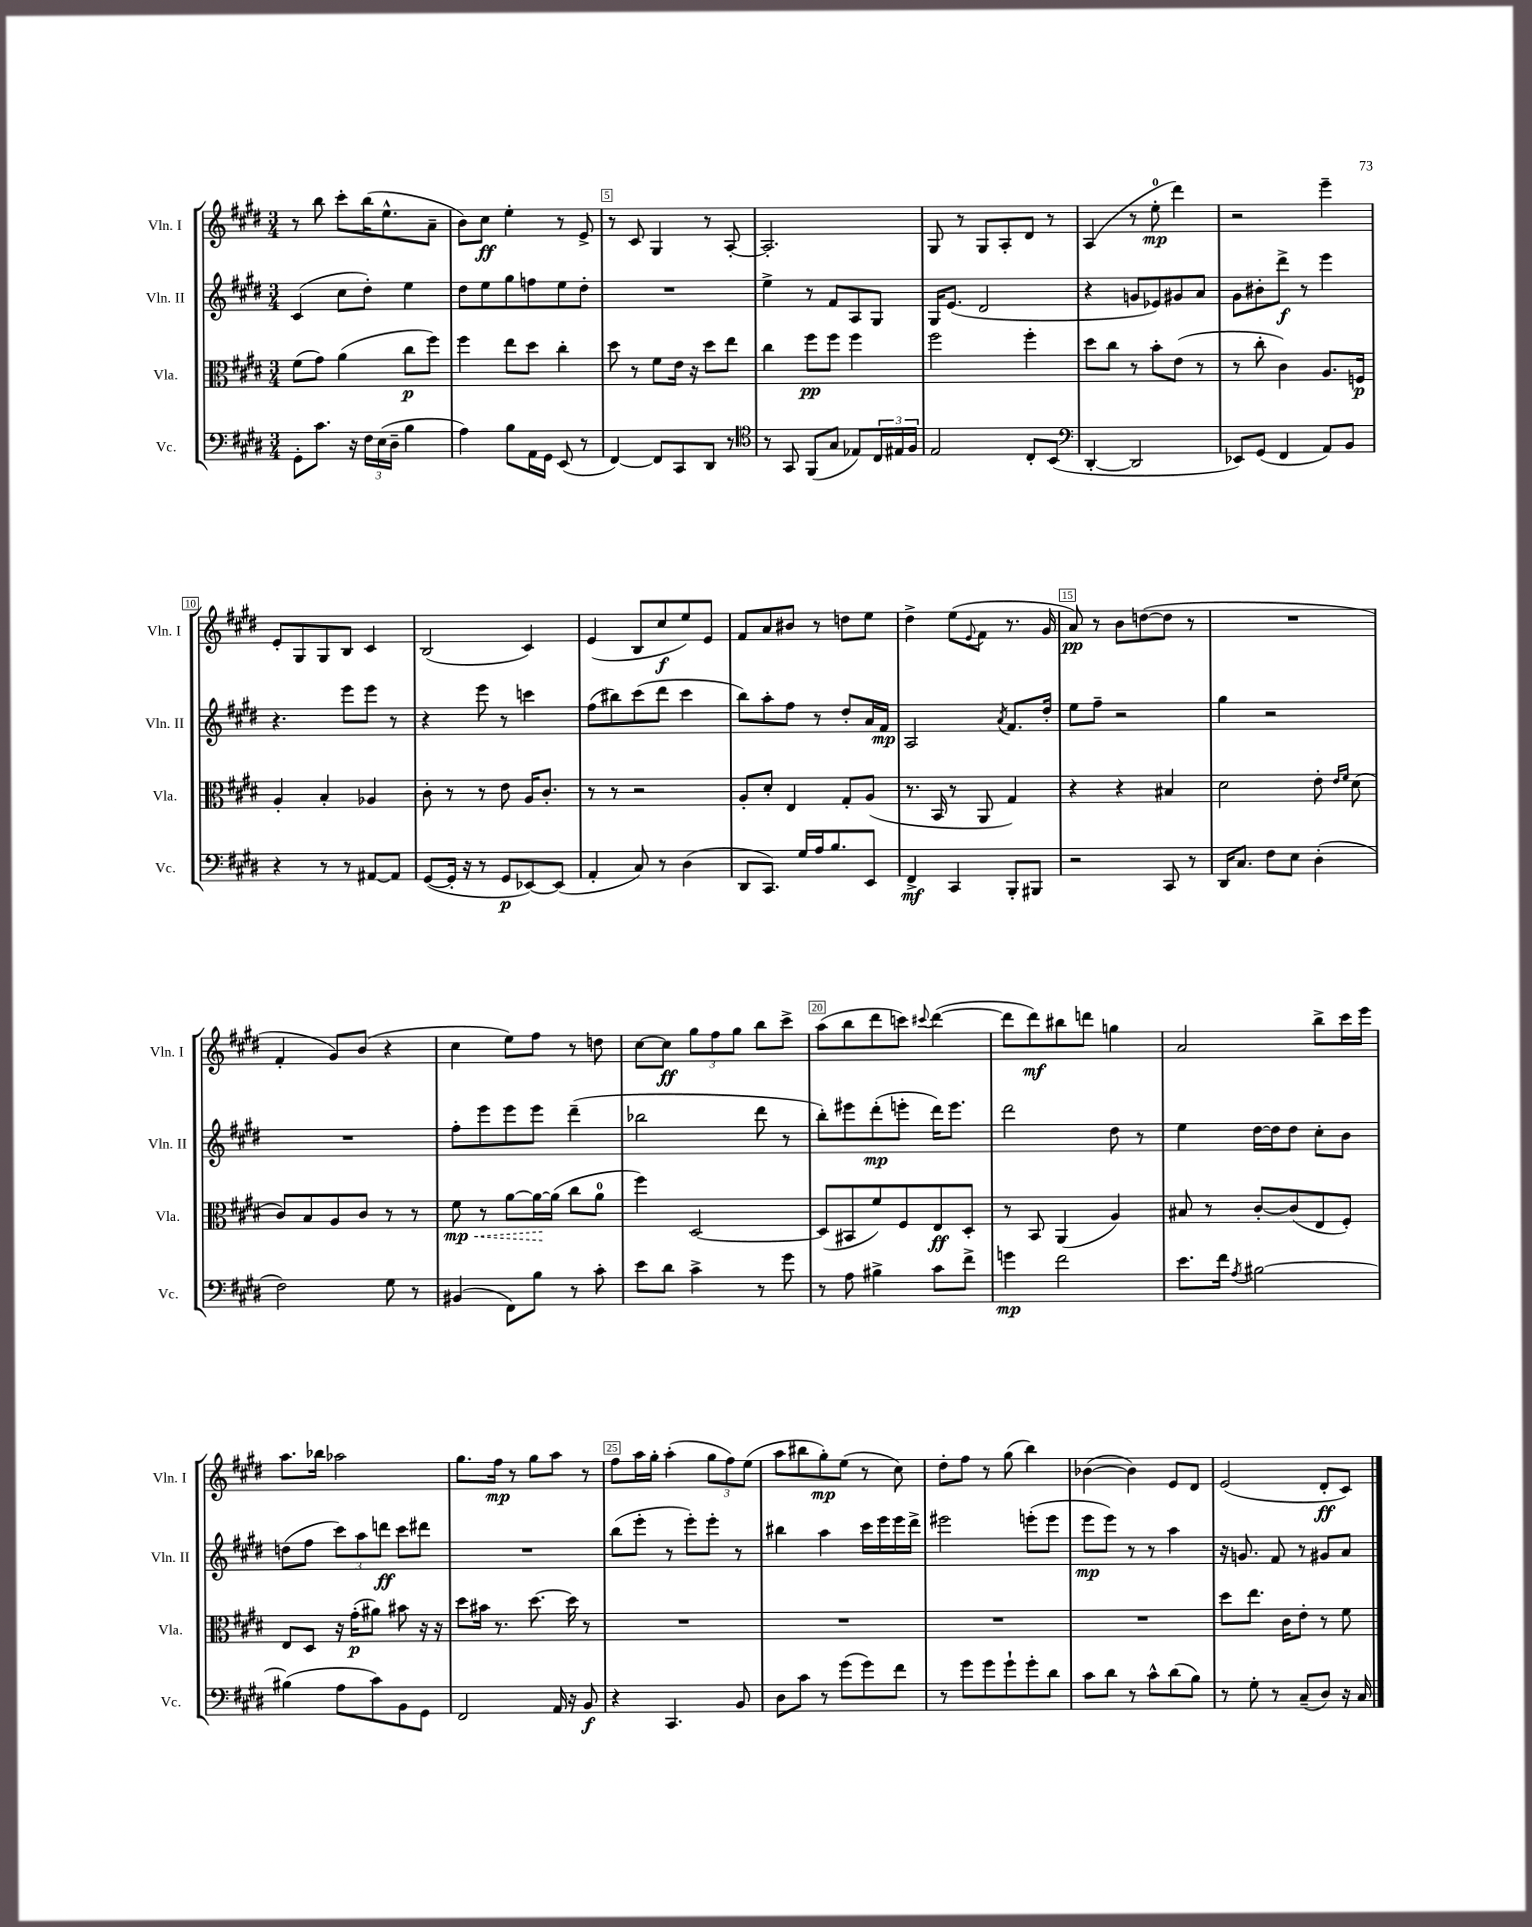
<<
\new StaffGroup <<
\new Staff = "s0" \with { instrumentName = "Vln. I" shortInstrumentName = "Vln. I" } {
    \clef treble \key e \major \numericTimeSignature \time 3/4
    r8 b''8 cis'''8-. b''16( e''8.-^ a'8-- |
    b'8) cis''8\ff e''4-. r8 e'8-> |
    r8 cis'8 gis4 r8 a8~-. |
    a2.-. |
    gis8 r8 gis8 a8-. dis'8 r8 |
    a4( r8 e''8-0-.\mp dis'''4) |
    r2 e'''4-- |
    e'8-. gis8 gis8 b8 cis'4 |
    b2( cis'4) |
    e'4( b8 cis''8\f e''8) e'8 |
    fis'8 a'8 bis'8 r8 d''8 e''8 |
    dis''4-> e''8( \appoggiatura { e'8 } fis'8 r8. gis'16 |
    a'8\pp) r8 b'8 d''8~( d''8 r8 |
    R2. |
    fis'4-. gis'8) b'8( r4 |
    cis''4 e''8) fis''8 r8 d''8 |
    cis''8~ cis''8\ff \tuplet 3/2 { gis''8 fis''8 gis''8 } b''8 cis'''8-> |
    a''8( b''8 dis'''8 c'''8) \appoggiatura { cis'''8 } dis'''4~( |
    dis'''8 dis'''8\mf) bis''8 d'''8 g''4 |
    a'2 b''8-> cis'''16 e'''16 |
    a''8. bes''16 aes''2 |
    gis''8. fis''16\mp r8 gis''8 a''8 r8 |
    fis''8 a''16 gis''16-. a''4-.( \tuplet 3/2 { gis''8 fis''8) e''8( } |
    a''8 bis''8 gis''8-.\mp) e''8( r8 cis''8) |
    dis''8-. fis''8 r8 gis''8( b''4) |
    bes'4~( bes'4) e'8 dis'8 |
    e'2( dis'8-.\ff cis'8) \bar "|." |
}
\new Staff = "s1" \with { instrumentName = "Vln. II" shortInstrumentName = "Vln. II" } {
    \clef treble \key e \major \numericTimeSignature \time 3/4
    cis'4( cis''8 dis''8-.) e''4 |
    dis''8 e''8 gis''8 f''8 e''8 dis''8-. |
    R2. |
    e''4-> r8 fis'8 a8 gis8 |
    gis16 e'8.( dis'2 |
    r4 g'8 ees'8) gis'8 a'8 |
    gis'8 bis'8-. dis'''8->\f r8 e'''4 |
    r4. e'''8 e'''8 r8 |
    r4 e'''8 r8 c'''4 |
    fis''8( bis''8) cis'''8( dis'''8 cis'''4 |
    b''8) a''8-. fis''8 r8 dis''8-. a'16 fis'16\mp |
    a2 \acciaccatura { a'8 } fis'8. dis''16-. |
    e''8 fis''8-- r2 |
    gis''4 r2 |
    R2. |
    fis''8-. e'''8 e'''8 e'''8 dis'''4--( |
    bes''2 dis'''8 r8 |
    b''8-.) eis'''8 dis'''8-.\mp( e'''8-. dis'''16) e'''8. |
    dis'''2 dis''8 r8 |
    e''4 dis''16~ dis''16 dis''8 cis''8-. b'8 |
    d''8( fis''8 \tuplet 3/2 { cis'''8) a''8 d'''8\ff } cis'''8 dis'''8 |
    R2. |
    b''8( e'''8-. r8 e'''8-.) e'''8-. r8 |
    bis''4 a''4 cis'''16 e'''16 e'''16 dis'''16-> |
    eis'''2 e'''8-.( e'''8 |
    e'''8\mp e'''8) r8 r8 a''4 |
    r16 g'8. fis'8 r8 gis'8 a'8 \bar "|." |
}
\new Staff = "s2" \with { instrumentName = "Vla." shortInstrumentName = "Vla." } {
    \clef alto \key e \major \numericTimeSignature \time 3/4
    fis'8( gis'8) a'4( cis''8\p fis''8) |
    fis''4 e''8 dis''8 cis''4-. |
    dis''8 r8 fis'8 e'16 r16 dis''8 e''8 |
    cis''4 fis''8\pp fis''8 fis''4 |
    fis''2 fis''4-. |
    dis''8 cis''8 r8 b'8-. e'8( r8 |
    r8 cis''8-. cis'4) a8. f16\p |
    a4-. b4-. aes4 |
    cis'8-. r8 r8 e'8 a16 cis'8.-. |
    r8 r8 r2 |
    a8-. dis'8-. e4 gis8-. a8( |
    r8. b,16 r8 a,8 gis4) |
    r4 r4 bis4 |
    dis'2 e'8-. \grace { e'16 fis'16 } dis'8( |
    cis'8) b8 a8 cis'8 r8 r8 |
    \once \override Hairpin.style = #'dashed-line fis'8\mp\< r8 a'8~ a'16~\! a'16( cis''8 a'8-0 |
    fis''4) dis2~ |
    dis8( bis,8 fis'8) fis8 e8\ff dis8-. |
    r8 b,8 a,4( a4) |
    bis8 r8 cis'8~-. cis'8( e8 fis8-.) |
    e8 dis8 r16 gis'16-.\p( ais'8) bis'8 r16 r16 |
    dis''8 bis'16 r8. dis''8.~ dis''16 r8 |
    R2. |
    R2. |
    R2. |
    R2. |
    dis''8 e''8. cis'16 e'8-. r8 fis'8 \bar "|." |
}
\new Staff = "s3" \with { instrumentName = "Vc." shortInstrumentName = "Vc." } {
    \clef bass \key e \major \numericTimeSignature \time 3/4
    gis,8-. cis'8. r16 \tuplet 3/2 { fis16 e16( dis16-- } b4 |
    a4) b8 a,16 gis,16 e,8( r8 |
    fis,4~) fis,8 cis,8 dis,8 r8 |
    \clef tenor r8 gis,8 fis,8( gis8 ees8) \tuplet 3/2 { cis16 eis16 fis16 } |
    e2 cis8-. b,8( |
    \clef bass dis,4~-. dis,2 |
    ees,8) gis,8( fis,4 a,8) b,8 |
    r4 r8 r8 ais,8~ ais,8 |
    gis,8~( gis,16-. r16 r8 gis,8\p ees,8~) ees,8( |
    a,4-. cis8) r8 dis4( |
    dis,8 cis,8.) gis16 a16 b8. e,8 |
    fis,4->\mf cis,4 b,,8-. bis,,8 |
    r2 cis,8 r8 |
    dis,16 cis8. fis8 e8 dis4-.( |
    fis2) gis8 r8 |
    bis,4( fis,8) b8 r8 cis'8-. |
    e'8 dis'8 cis'4-> r8 gis'8 |
    r8 a8 bis4-> cis'8 fis'8-> |
    g'4\mp fis'2 |
    e'8. fis'16 \acciaccatura { a8 } bis2~ |
    bis4( a8 cis'8) b,8 gis,8 |
    fis,2 a,16 r16 b,8\f |
    r4 cis,4. b,8 |
    dis8 cis'8 r8 gis'8( gis'8) fis'8 |
    r8 gis'8 gis'8 gis'8-! gis'8-. dis'8 |
    cis'8 dis'8 r8 cis'8-^ dis'8( b8) |
    r8 gis8-. r8 cis8--( dis8) r16 cis16 \bar "|." |
}
>>
>>
\layout { \context { \Score currentBarNumber = #3 \override BarNumber.break-visibility = ##(#f #t #t) barNumberVisibility = #(every-nth-bar-number-visible 5) \override BarNumber.stencil = #(make-stencil-boxer 0.1 0.3 ly:text-interface::print) } }
